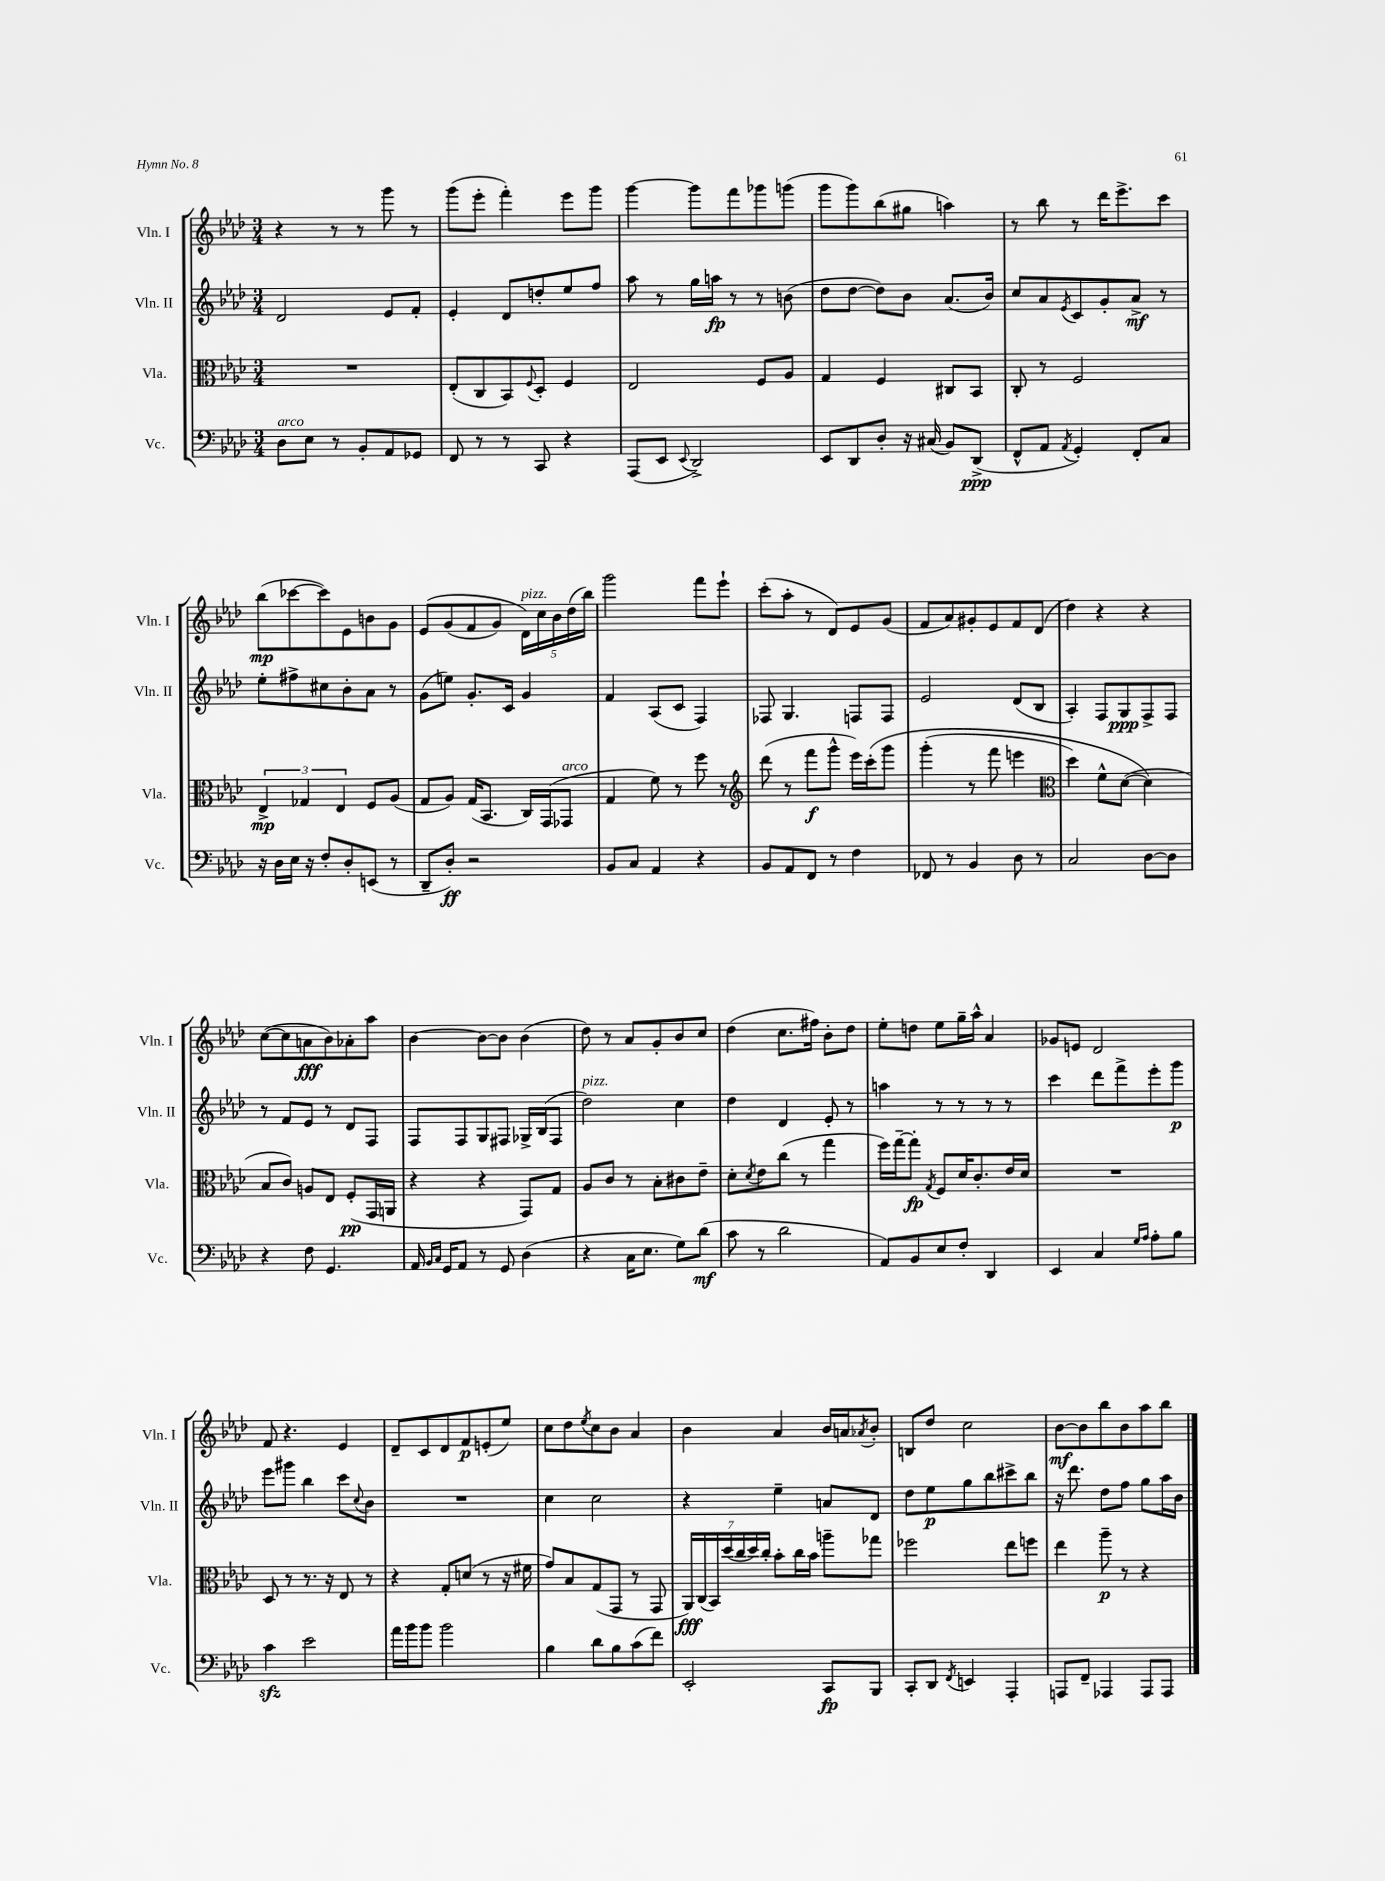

**kern	**dynam	**kern	**dynam	**kern	**dynam	**kern	**dynam
*part4	*part4	*part3	*part3	*part2	*part2	*part1	*part1
*staff4	*staff4	*staff3	*staff3	*staff2	*staff2	*staff1	*staff1
*I"Vc.	*	*I"Vla.	*	*I"Vln. II	*	*I"Vln. I	*
*I'Vc.	*	*I'Vla.	*	*I'Vln. II	*	*I'Vln. I	*
*clefF4	*	*clefC3	*	*clefG2	*	*clefG2	*
*k[b-e-a-d-]	*	*k[b-e-a-d-]	*	*k[b-e-a-d-]	*	*k[b-e-a-d-]	*
*M3/4	*	*M3/4	*	*M3/4	*	*M3/4	*
=8	=8	=8	=8	=8	=8	=8	=8
!LO:TX:a:i:t=arco	!	!	!	!	!	!	!
8D-\L	.	2.r	.	2d-/	.	4r	.
8E-\J	.	.	.	.	.	.	.
8r	.	.	.	.	.	8r	.
8BB-'/L	.	.	.	.	.	8r	.
8AA-/	.	.	.	8e-/L	.	8ggg\	.
8GG-X/J	.	.	.	8f'/J	.	8r	.
=9	=9	=9	=9	=9	=9	=9	=9
8FF/	.	(8E-'/L	.	4e-'/	.	(8ggg\L	.
8r	.	8C/	.	.	.	8eee-'\J	.
8r	.	8BB-/)	.	8d-/L	.	4fff'\)	.
.	.	8qqF/	.	.	.	.	.
8CC/	.	8D-'/J	.	8ddn'/	.	.	.
4r	.	4F/	.	8ee-/	.	8eee-\L	.
.	.	.	.	8ff/J	.	8ggg\J	.
=10	=10	=10	=10	=10	=10	=10	=10
(8AAA-/L	.	2E-/	.	8aa-\	.	[4ggg\	.
8EE-/J	.	.	.	8r	.	.	.
8qqEE-/	.	.	.	.	.	.	.
2DD-^/)	.	.	.	16gg\LL	.	8ggg\L]	.
.	.	.	.	16aan\JJ	fp	.	.
.	.	.	.	8r	.	8fff\	.
.	.	8F/L	.	8r	.	8ggg-X\	.
.	.	8A-/J	.	(8bn\	.	(8gggn\J	.
=11	=11	=11	=11	=11	=11	=11	=11
8EE-/L	.	4G/	.	8dd-\L	.	8ggg\L	.
8DD-/	.	.	.	[8dd-\J	.	8ggg\)	.
8D-'/J	.	4F/	.	8dd-\L])	.	(8bb-\	.
16r	.	.	.	8b-\J	.	8gg#X\J	.
(16C#X/	.	.	.	.	.	.	.
8BB-/L)	.	8C#X/L	.	(8.a-/L	.	4aan\)	.
(8DD-^/J	ppp	8BB-/J	.	.	.	.	.
.	.	.	.	16b-/Jk)	.	.	.
=12	=12	=12	=12	=12	=12	=12	=12
8FF^^/L	.	8C'/	.	8cc/L	.	8r	.
8AA-/J	.	8r	.	8a-/	.	8bb-\	.
8qAA-/	.	.	.	8qe-/	.	.	.
4GG'/)	.	2F/	.	8c/	.	8r	.
.	.	.	.	8g'/	.	16ddd-\KL	.
.	.	.	.	.	.	8.eee-^\	.
8FF'/L	.	.	.	8a-^/J	mf	.	.
8C/J	.	.	.	8r	.	8ccc\J	.
!!LO:LB:g=z
=13	=13	=13	=13	=13	=13	=13	=13
16r	.	6E-^/	mp	8ee-'\L	.	(8bb-\L	mp
16D-\LL	.	.	.	.	.	.	.
16E-\JJ	.	.	.	8ff#X^\	.	[8ccc-X\	.
.	.	6G-X/	.	.	.	.	.
16r	.	.	.	.	.	.	.
8F'/L	.	.	.	8cc#X\	.	8ccc-\])	.
.	.	6E-/	.	.	.	.	.
8D-'/	.	.	.	8b-'\	.	8e-\	.
(8EEn/J	.	8F/L	.	8a-\J	.	8bn\	.
8r	.	(8A-/J	.	8r	.	8g\J	.
=14	=14	=14	=14	=14	=14	=14	=14
8DD-~/L	.	8G/L	.	(8g\L	.	(8e-/L	.
8D-'/J)	ff	8A-/J)	.	8een\J)	.	(8g/	.
2r	.	(16G/KL	.	8.g'/L	.	8f/	.
.	.	8.BB-/J	.	.	.	.	.
.	.	.	.	.	.	8g/J)	.
.	.	.	.	16c/Jk	.	.	.
!	!	!	!	!	!	!LO:TX:a:i:t=pizz.	!
.	.	16C/LL)	.	4g/	.	20d-\LL)	.
.	.	.	.	.	.	20cc\	.
.	.	(16GG/J	.	.	.	.	.
.	.	.	.	.	.	20b-\	.
!	!	!LO:TX:a:i:t=arco	!	!	!	!	!
.	.	8GG-X/J	.	.	.	.	.
.	.	.	.	.	.	(20dd-\	.
.	.	.	.	.	.	20bb-\JJ)	.
=15	=15	=15	=15	=15	=15	=15	=15
8BB-/L	.	4G/	.	4f/	.	2ggg\	.
8C/J	.	.	.	.	.	.	.
4AA-/	.	8f\)	.	(8A-/L	.	.	.
.	.	8r	.	8c/J	.	.	.
4r	.	8ff\	.	4F/)	.	8fff\L	.
.	.	8r	.	.	.	8eee-`\J	.
=16	=16	=16	=16	=16	=16	=16	=16
*	*	*clefG2	*	*	*	*	*
8BB-/L	.	(8ddd-\	.	8F-X/	.	(8ccc'\L	.
8AA-/	.	8r	.	4.G/	.	8aa-'\J	.
8FF/J	.	8fff\L	f	.	.	8r	.
8r	.	8ggg^^\J	.	.	.	8d-/L)	.
4F\	.	16eee-\LL)	.	8Fn/L	.	8e-/	.
.	.	(16ccc'\J	.	.	.	.	.
.	.	8ggg\J	.	8F/J	.	(8g/J	.
=17	=17	=17	=17	=17	=17	=17	=17
8FF-X/	.	(4ggg'\	.	2e-/	.	8f/L	.
8r	.	.	.	.	.	8a-/)	.
4BB-/	.	8r	.	.	.	8g#X'/	.
.	.	8fff\	.	.	.	8e-/	.
8D-\	.	4eeen\	.	(8d-/L	.	8f/	.
8r	.	.	.	8B-/J	.	(8d-/J	.
=18	=18	=18	=18	=18	=18	=18	=18
*	*	*clefC3	*	*	*	*	*
2C/	.	4dd-\)	.	4A-'/)	.	4dd-\)	.
.	.	8f^^\L	.	8F/L	.	4r	.
.	.	([8d-\J	.	8G/	ppp	.	.
[8D-\L	.	4d-\])	.	8F^/	.	4r	.
8D-\J]	.	.	.	8F/J	.	.	.
!!LO:LB:g=z
=19	=19	=19	=19	=19	=19	=19	=19
4r	.	8B-/L	.	8r	.	([8cc\L	.
.	.	8c/J)	.	8f/L	.	8cc\]	.
8F\	.	8An/L	.	8e-/J	.	8an\	fff
4.GG/	.	8E-/J	.	8r	.	8b-\)	.
.	.	(8F'/L	pp	8d-/L	.	8a-X'\	.
.	.	16GG/L	.	8F/J	.	8aa-\J	.
.	.	16AAn/JJ	.	.	.	.	.
=20	=20	=20	=20	=20	=20	=20	=20
16AA-/	.	4r	.	8F/L	.	[4b-\	.
16qqBB-/LL	.	.	.	.	.	.	.
16qqC/JJ	.	.	.	.	.	.	.
16GG/KL	.	.	.	.	.	.	.
8AA-/J	.	.	.	8F/	.	.	.
8r	.	4r	.	8G/	.	8b-\L_	.
8GG/	.	.	.	8F#X/J	.	8b-\J]	.
(4D-\	.	8GG/L)	.	16G-X^/LL	.	(4b-\	.
.	.	.	.	(16B-/J	.	.	.
.	.	8G/J	.	8F#/J	.	.	.
=21	=21	=21	=21	=21	=21	=21	=21
!	!	!	!	!LO:TX:a:i:t=pizz.	!	!	!
4r	.	8A-/L	.	2dd-\)	.	8dd-\)	.
.	.	8c/J	.	.	.	8r	.
16C\KL	.	8r	.	.	.	8a-/L	.
8.E-\J	.	.	.	.	.	.	.
.	.	8B-'\L	.	.	.	8g'/	.
8G\L)	.	8c#X\	.	4cc\	.	8b-/	.
(8d-\J	mf	8e-~\J	.	.	.	8cc/J	.
=22	=22	=22	=22	=22	=22	=22	=22
8c\	.	8d-'\L	.	4dd-\	.	(4dd-\	.
.	.	8qd-/	.	.	.	.	.
8r	.	8e-\	.	.	.	.	.
2d-\	.	(8cc\J	.	4d-/	.	8.cc\L	.
.	.	8r	.	.	.	.	.
.	.	.	.	.	.	16ff#X\Jk)	.
.	.	4gg\	.	8e-'/	.	8b-'\L	.
.	.	.	.	8r	.	8dd-\J	.
=23	=23	=23	=23	=23	=23	=23	=23
8AA-/L)	.	16ff\LL)	.	4aan\	.	8ee-'\L	.
.	.	[16gg~\J	.	.	.	.	.
8BB-/	.	8gg'\J]	fp	.	.	8ddn\J	.
.	.	8qG/	.	.	.	.	.
8E-/	.	8F/L	.	8r	.	8ee-\L	.
8F'/J	.	16d-/K	.	8r	.	16gg~\L	.
.	.	8.c'/	.	.	.	16aa-^^\JJ	.
4DD-/	.	.	.	8r	.	4a-/	.
.	.	16e-/L	.	8r	.	.	.
.	.	16d-/JJ	.	.	.	.	.
=24	=24	=24	=24	=24	=24	=24	=24
4EE-/	.	2.r	.	4ccc\	.	8g-X/L	.
.	.	.	.	.	.	8en/J	.
4C/	.	.	.	8ddd-\L	.	2d-/	.
.	.	.	.	8fff^\	.	.	.
16qqG/LL	.	.	.	.	.	.	.
16qqA-/JJ	.	.	.	.	.	.	.
8A-'\L	.	.	.	8eee-'\	.	.	.
8B-\J	.	.	.	8ggg\J	p	.	.
!!LO:LB:g=z
=25	=25	=25	=25	=25	=25	=25	=25
4czz\	.	8D-/	.	8eee-\L	.	8f/	.
.	.	8r	.	8ggg#X\J	.	4.r	.
2e-\	.	8.r	.	4bb-\	.	.	.
.	.	16r	.	.	.	.	.
.	.	8E-/	.	8ccc\L	.	4e-/	.
.	.	.	.	8qqcc/	.	.	.
.	.	8r	.	8b-\J	.	.	.
=26	=26	=26	=26	=26	=26	=26	=26
16a-\LL	.	4r	.	2.r	.	8d-~/L	.
16b-\J	.	.	.	.	.	.	.
8b-\J	.	.	.	.	.	8c/	.
2b-\	.	8G'/L	.	.	.	8d-/	.
.	.	(8dn/J	.	.	.	8f/	p
.	.	8r	.	.	.	(8en'/	.
.	.	16r	.	.	.	8ee-/J)	.
.	.	16f#X\	.	.	.	.	.
=27	=27	=27	=27	=27	=27	=27	=27
4B-\	.	8g/L)	.	4cc\	.	8cc\L	.
.	.	8B-/	.	.	.	8dd-\	.
.	.	.	.	.	.	8qee-/	.
8d-\L	.	(8G/	.	2cc\	.	8cc\	.
8B-\	.	8GG/J	.	.	.	8b-\J	.
(8c\	.	8r	.	.	.	4a-/	.
8f\J)	.	8GG/	.	.	.	.	.
=28	=28	=28	=28	=28	=28	=28	=28
2EE-'/	.	28AA-/LL)	fff	4r	.	4b-\	.
.	.	(28C/	.	.	.	.	.
.	.	28BB-/)	.	.	.	.	.
.	.	(28dd-/	.	.	.	.	.
.	.	28cc/	.	.	.	.	.
.	.	28dd-/)	.	.	.	.	.
.	.	28cc'/JJ	.	.	.	.	.
.	.	8b-'\L	.	4ee-~\	.	4a-/	.
.	.	16cc\L	.	.	.	.	.
.	.	16b-\JJ	.	.	.	.	.
8CC/L	fp	8aan~\L	.	8an/L	.	16b-/LL	.
.	.	.	.	.	.	16an/J	.
.	.	.	.	.	.	8qa-X/	.
8BBB-/J	.	8gg-X\J	.	8d-/J	.	8b-'/J	.
=29	=29	=29	=29	=29	=29	=29	=29
8CC'/L	.	2ff-X\	.	8dd-\L	.	8Bn/L	.
8DD-/J	.	.	.	8ee-\	p	8dd-/J	.
8qFF/	.	.	.	.	.	.	.
4EEn/	.	.	.	8gg\	.	2cc\	.
.	.	.	.	8bb-\	.	.	.
4AAA-'/	.	8ee-\L	.	8ccc#X^\	.	.	.
.	.	8ffn\J	.	8bb-\J	.	.	.
=30	=30	=30	=30	=30	=30	=30	=30
8AAAn/L	.	4ee-\	.	16r	.	[8b-\L	mf
.	.	.	.	8.ddd-\	.	.	.
8FF~/J	.	.	.	.	.	8b-\]	.
4AAA-X/	.	8aa-~\	p	8dd-\L	.	8bb-\	.
.	.	8r	.	8ff\J	.	8b-\	.
8AAA-/L	.	4r	.	8gg\L	.	8aa-\	.
8AAA-/J	.	.	.	16aa-\L	.	8bb-\J	.
.	.	.	.	16b-\JJ	.	.	.
==	==	==	==	==	==	==	==
*-	*-	*-	*-	*-	*-	*-	*-
